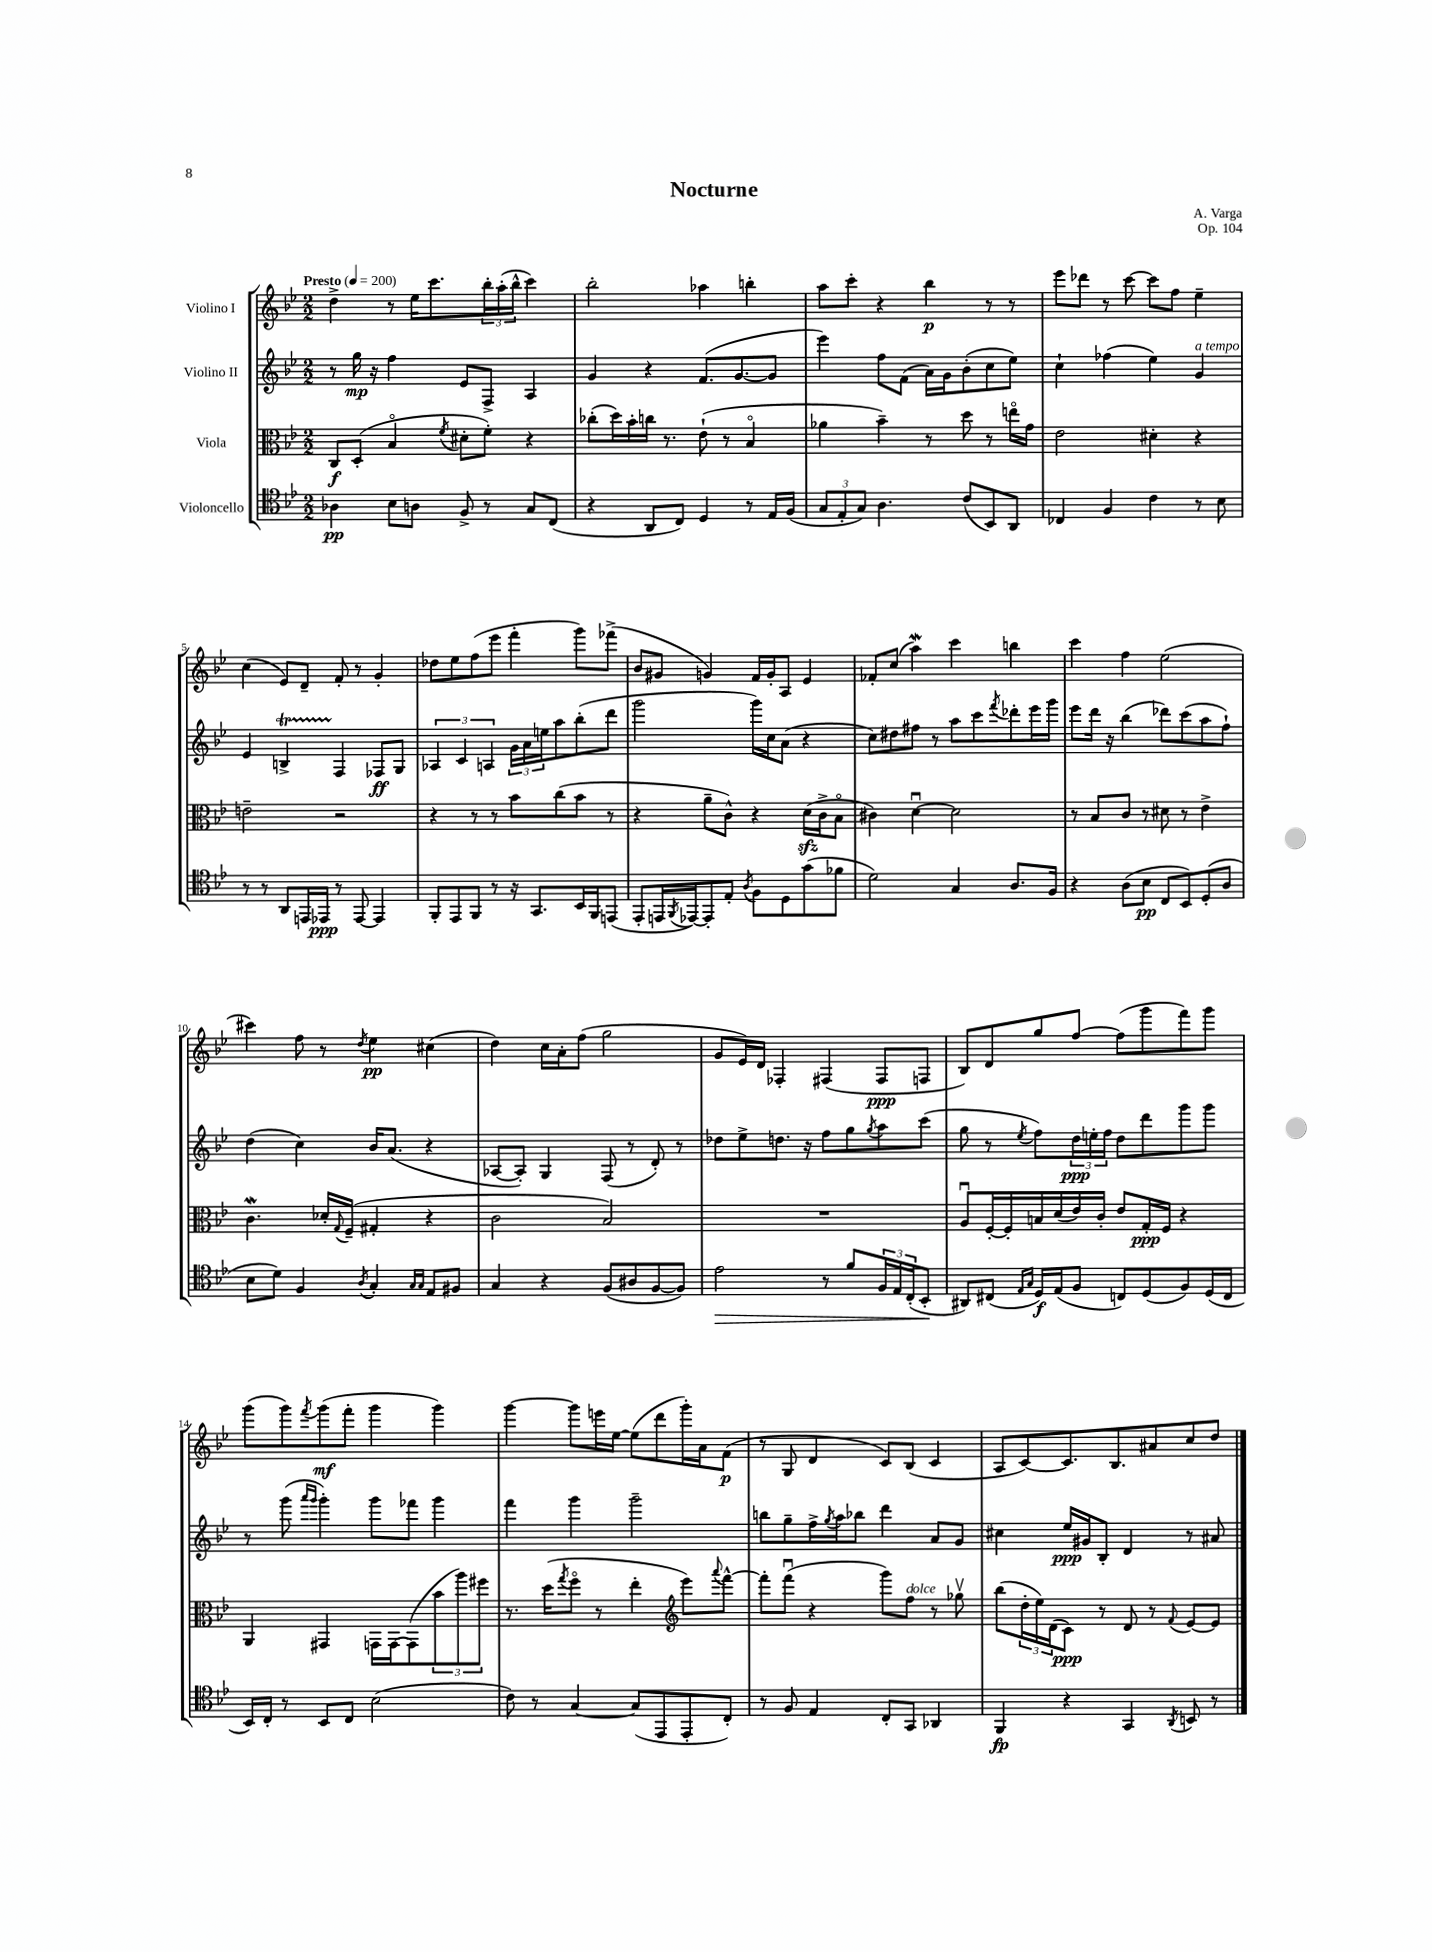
\header { title = "Nocturne" composer = "A. Varga" opus = "Op. 104" }
<<
\new StaffGroup <<
\new Staff = "s0" \with { instrumentName = "Violino I" } {
    \clef treble \key bes \major \numericTimeSignature \time 2/2 \tempo "Presto" 4 = 200
    d''4-> r8 ees''16 c'''8. \tuplet 3/2 { bes''16-. a''16-.( bes''16-^ } c'''4) |
    bes''2-. aes''4 b''4-. |
    a''8 c'''8-. r4 bes''4\p r8 r8 |
    ees'''8 des'''8 r8 c'''8~ c'''8 f''8 ees''4-- |
    c''4( ees'8) d'8-- f'8-. r8 g'4-. |
    des''8 ees''8 f''8( ees'''8 f'''4-. g'''8) fes'''8->( |
    bes'8 gis'8 g'4) f'16 g'16-. a8 ees'4 |
    fes'8-. c''8( a''4\mordent) c'''4 b''4 |
    c'''4 f''4 ees''2( |
    cis'''4) f''8 r8 \acciaccatura { d''8 } ees''4\pp cis''4( |
    d''4) c''16 a'16-. f''8( g''2 |
    g'8 ees'16) d'16 fes4-. fis4( fis8\ppp f8 |
    bes8) d'8 g''8 f''8~ f''8( g'''8 f'''8) g'''8 |
    g'''8( g'''8) \acciaccatura { f'''8 } g'''8\mf( f'''8-. g'''4 g'''4) |
    g'''4~ g'''8 e'''16 ees''16~ ees''8( d'''8 g'''16-.) a'16 f'8\p( |
    r8 g8 d'4 c'8) bes8( c'4 |
    a8 c'8~) c'8. bes8. ais'8 c''8 d''8 \bar "|." |
}
\new Staff = "s1" \with { instrumentName = "Violino II" } {
    \clef treble \key bes \major \numericTimeSignature \time 2/2
    r8 g''16\mp r16 f''4 ees'8 f8-> a4 |
    g'4 r4 f'8.( g'8.~ g'8 |
    ees'''4) f''8 f'8( a'16) g'16 bes'8-.( c''8 ees''8) |
    c''4-! fes''4( ees''4) g'4^\markup { \italic "a tempo" } |
    ees'4 b4->\startTrillSpan f4\stopTrillSpan fes8\ff g8 |
    \tuplet 3/2 { aes4 c'4 a4 } \tuplet 3/2 { g'16 a'16 e''16 } a''8 bes''8-.( d'''8 |
    g'''2 g'''16) c''16 a'8( r4 |
    c''8) dis''8 fis''8 r8 a''8 c'''8 \acciaccatura { f'''8 } des'''8-. ees'''16 g'''16 |
    ees'''8 d'''16 r16 bes''4( des'''8) c'''8( a''8 f''8-!) |
    d''4( c''4) bes'16 a'8.( r4 |
    aes8~ aes8-.) g4 f8( r8 d'8-.) r8 |
    des''8 ees''8-> d''8. r16 f''8 g''8 \acciaccatura { g''8 } a''8 c'''8( |
    g''8 r8 \acciaccatura { ees''8 } f''8) \tuplet 3/2 { d''16\ppp e''16-. f''16 } d''8 d'''8 g'''8 g'''8 |
    r8 g'''8( \grace { a'''16 g'''16 } g'''4-.) g'''8 fes'''8 g'''4 |
    f'''4 g'''4 g'''2-- |
    b''8 g''8-- f''16-> \acciaccatura { g''8 } a''16 bes''8 d'''4 a'8 g'8 |
    cis''4 ees''16\ppp gis'16 bes8-. d'4 r8 ais'8 \bar "|." |
}
\new Staff = "s2" \with { instrumentName = "Viola" } {
    \clef alto \key bes \major \numericTimeSignature \time 2/2
    c8\f d8-.( bes4\flageolet \acciaccatura { f'8 } dis'8-. f'8-.) r4 |
    ces''8-.( d''16) bes'16-. c''16 r8. ees'8-!( r8 bes4\flageolet |
    aes'4 bes'4--) r8 d''8 r8 e''16\flageolet g'16 |
    ees'2 dis'4-. r4 |
    e'2-- r2 |
    r4 r8 r8 bes'8 c''8( bes'8 r8 |
    r4 a'8-- c'8-^) r4 d'16\sfz( c'16-> bes8\flageolet |
    cis'4) d'4~\downbow d'2 |
    r8 bes8 c'8 r8 dis'8 r8 ees'4-> |
    c'4.\mordent des'16-. \appoggiatura { g8 } f16--( gis4-. r4 |
    c'2 bes2) |
    R1 |
    a8\downbow f16~-. f16-. b16 d'16( ees'16) c'16-. ees'8 g16-.\ppp f16 r4 |
    a,4 gis,4 g,16 g,16~ g,8( \tuplet 3/2 { bes'8 a''8) fis''8 } |
    r8. d''16( \acciaccatura { g''8 } f''8\flageolet r8 ees''4-. \clef treble ees'''8) \appoggiatura { a'''8 } f'''8~-^ |
    f'''8-. f'''8\downbow( r4 g'''8) f''8^\markup { \italic "dolce" } r8 ges''8\upbow |
    bes''8( \tuplet 3/2 { d''16-. ees''16) d'16( } c'8\ppp) r8 d'8 r8 \appoggiatura { f'8 } ees'8~ ees'8 \bar "|." |
}
\new Staff = "s3" \with { instrumentName = "Violoncello" } {
    \clef tenor \key bes \major \numericTimeSignature \time 2/2
    aes4\pp bes8 a8 f8-> r8 g8 c8( |
    r4 a,8 c8) d4 r8 ees16 f16( |
    \tuplet 3/2 { g8 ees8-. g8) } a4. c'8( bes,8) a,8 |
    ces4 f4 c'4 r8 bes8 |
    r8 r8 a,8 e,16 ees,16\ppp r8 ees,8~ ees,4 |
    f,8-. ees,8 f,8 r8 r16 g,8. bes,16 f,16 e,8( |
    ees,8-. e,16 \acciaccatura { f,8 } ees,16~) ees,8-. ees8-. \acciaccatura { a8 } f8 d8 g'8( fes'8 |
    d'2) g4 a8. f16 |
    r4 a8( bes8\pp c8 bes,8) d8-.( a8 |
    bes8 d'8) f4 \acciaccatura { a8 } g4-. \grace { g16 g16 } ees8 fis8 |
    g4 r4 f8( ais8 f8~ f8) |
    ees'2\> r8 f'8 \tuplet 3/2 { f16 ees16 c16-.( } bes,8-.\! |
    ais,8) cis8( \grace { ees16 g16 } d16\f) ees16( f8 c8) d8( f8) d16( c16 |
    bes,16) c16-. r8 bes,8 c8 bes2( |
    c'8) r8 g4~ g8( ees,8 ees,8-. c8-.) |
    r8 f8 ees4 c8-. g,8 aes,4 |
    f,4\fp r4 g,4 \acciaccatura { a,8 } b,8 r8 \bar "|." |
}
>>
>>
